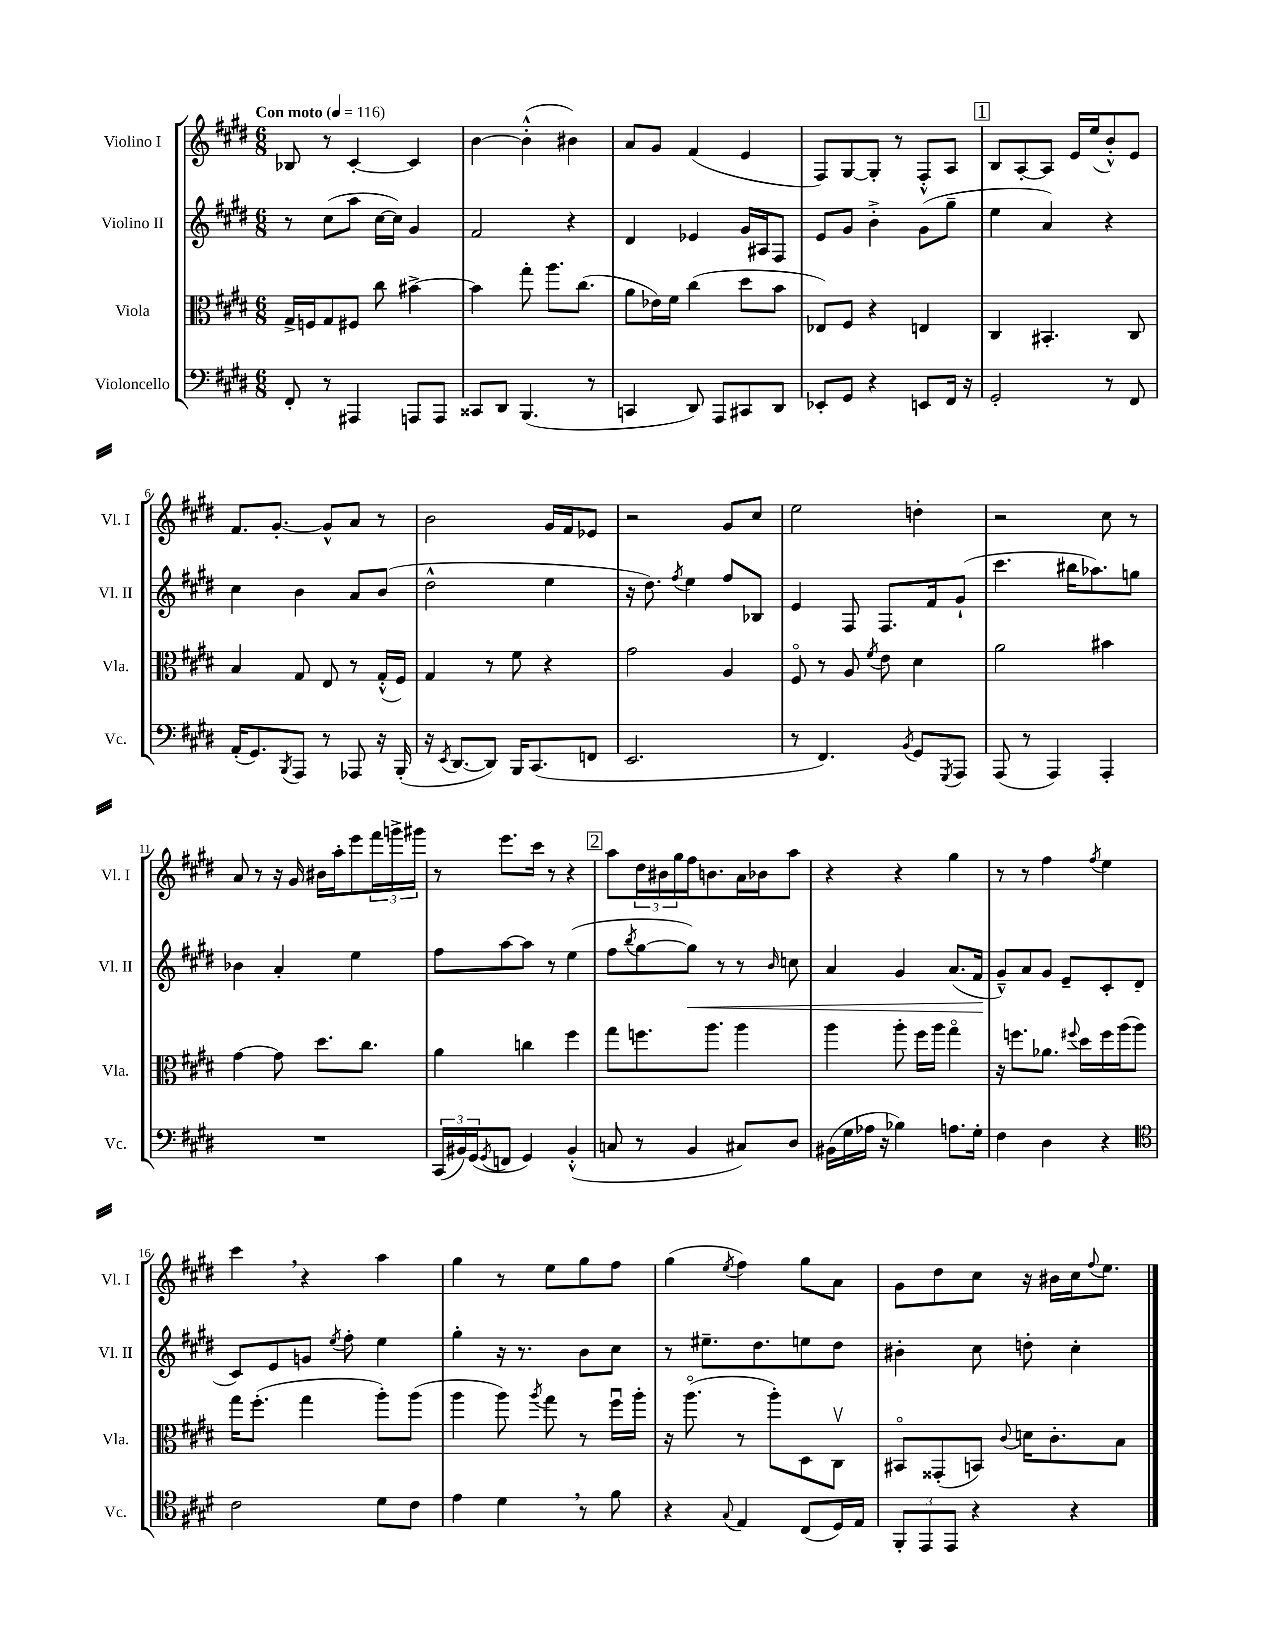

**kern	**kern	**kern	**kern
*staff4	*staff3	*staff2	*staff1
*clefF4	*clefC3	*clefG2	*clefG2
*k[f#c#g#d#]	*k[f#c#g#d#]	*k[f#c#g#d#]	*k[f#c#g#d#]
*M6/8	*M6/8	*M6/8	*M6/8
*MM116	*MM116	*MM116	*MM116
8FF#'/	16G#^/LL	8r	8B-/
.	16F/J	.	.
8r	8G#/	(8cc#\L	8r
4AAA#/	8F#/J	8aa\J	[4c#'/
.	8cc#\	[16cc#\LL	.
.	.	16cc#\]JJ)	.
8AAA/L	[4b#^\	4g#/	4c#/]
8AAA/J	.	.	.
=	=	=	=
8CC##/L	4b#\]	2f#/	[4b\
8DD#/J	.	.	.
(4.BBB/	8gg#'\	.	(4b'^^\]
.	8.aa\L	.	.
.	.	4r	4b#\)
.	(8.cc#\J	.	.
8r	.	.	.
=	=	=	=
4CC/	8a\L	4d#/	8a/L
.	16e-\L)	.	8g#/J
.	16f#\JJ	.	.
8DD#/)	(4cc#\	4e-/	(4f#/
8AAA/L	.	.	.
8CC#/	8dd#\L	16g#/LL	4e/
.	.	16A#/J	.
8DD#/J	8b\J	8F#/J	.
=	=	=	=
8EE-'/L	8E-/L)	8e/L	8F#/L)
8GG#/J	8F#/J	8g#/J	[8G#/
4r	4r	4b'^\	8G#'/]J
.	.	.	8r
8EE/L	4E/	(8g#\L	8F#'^^/L
16FF#/Jk	.	8gg#~\J	8A/J
16r	.	.	.
=	=	=	=
2GG#'/	4C#/	4ee\	8B/L
.	.	.	[8A'/
.	4.BB#'/	4a/)	8A/]J
.	.	.	16e/LL
.	.	.	(16ee/J
8r	.	4r	8b'^^/)
8FF#/	8C#/	.	8e/J
=	=	=	=
(16AA'/LK	4B/	4cc#\	8.f#/L
8.GG#/)	.	.	.
.	.	.	[8.g#'/J
8qBBB/	.	.	.
8AAA/J	8G#/	4b\	.
8r	8E/	.	8g#^^/]L
8AAA-/	8r	8a/L	8a/J
16r	(16G#'^^/LL	(8b/J	8r
(16BBB'/	16F#/JJ)	.	.
=	=	=	=
16r	4G#/	2dd#^^\	2b\
8qEE/	.	.	.
[8.DD#/L	.	.	.
8DD#/]J)	8r	.	.
16BBB/LK	8f#\	.	.
(8.CC#/	.	.	.
.	4r	4ee\	16g#/LL
.	.	.	16f#/J
8FF/J	.	.	8e-/J
=	=	=	=
2.EE/	2g#\	16r	2r
.	.	8.dd#\)	.
.	.	8qff#/	.
.	.	4ee\	.
.	4A/	8ff#/L	8g#/L
.	.	8B-/J	8cc#/J
=	=	=	=
8r	8F#o/	4e/	2ee\
4.FF#/)	8r	.	.
.	8A/	8F#/	.
.	8qf#/	.	.
.	8e\	8.F#/L	.
8qBB/	.	.	.
8GG#/L	4d#\	.	4dd'\
.	.	16f#/k	.
8qGGG#/	.	.	.
8AAA/J	.	(8g#`/J	.
=	=	=	=
(8AAA/	2a\	4.ccc#\	2r
8r	.	.	.
4AAA/)	.	.	.
.	.	16bb#\LK	.
.	.	8.aa-\)	.
4AAA'/	4b#\	.	8cc#\
.	.	8gg\J	8r
=	=	=	=
2.r	[4g#\	4b-\	8a/
.	.	.	8r
.	8g#\]	4a'/	16r
.	.	.	16g#/
.	8.dd#\L	.	16b#\LL
.	.	.	16aa'\J
.	.	4ee\	8eee\
.	8.cc#\J	.	.
.	.	.	24fff#\L
.	.	.	24ggg^\
.	.	.	24ggg#\JJ
=	=	=	=
(24CC#/LL	4a\	8ff#\L	8r
24BB#/)	.	.	.
(24GG#/J	.	.	.
8qGG#/	.	.	.
8FF/J	.	[8aa\	8.eee\L
4GG#/)	4cc\	8aa\]J	.
.	.	.	16ccc#\Jk
.	.	8r	8r
(4BB#'^^/	4ff#\	(4ee\	4r
=	=	=	=
8C/	8gg#\L	8ff#\L	8aa\L
.	.	8qbb/	.
8r	8.ff\	[8gg#\	24dd#\L
.	.	.	24b#\
.	.	.	24gg#\
4BB/	.	8gg#\]J)	16ff#\J
.	8.aa\J	.	8.b\
.	.	8r	.
8C#/L)	4aa\	8r	16a\L
.	.	.	16b-\J
.	.	16qqb/	.
8D#/J	.	8cc\	8aa\J
=	=	=	=
(16BB#\LL	4aa\	4a/	4r
16G#\	.	.	.
16A-\JJ	.	.	.
16r	.	.	.
4B-\)	8aa'\	4g#/	4r
.	16ff#\LL	.	.
.	16aa\JJ	.	.
8.A\L	4gg#o\	(8.a/L	4gg#\
16G#'\Jk	.	16f#/Jk	.
=	=	=	=
4F#\	16r	8g#~^^/L)	8r
.	8.ff\L	.	.
.	.	8a/	8r
4D#\	8.a-\J	8g#/J	4ff#\
.	.	8e~/L	.
.	8qqff#/	.	.
.	16dd#\LL	.	.
.	.	.	8qff#/
4r	16ff#\	8c#'/	4ee\
.	(16aa\J	.	.
.	8aa\J)	(8d#/J	.
=	=	=	=
*clefC4	*	*	*
2c#\	16gg#\LK	8c#/L)	4ccc#\
.	(8.ff#'\J	.	.
.	.	8e/	.
.	4gg#\	8g/J	4r
.	.	8qee/	.
.	.	8ff#'\	.
8d#\L	8aa'\L)	4ee\	4aa\
8c#\J	(8aa\J	.	.
=	=	=	=
4e\	4aa\	4gg#'\	4gg#\
4d#\	8aa\)	16r	8r
.	.	8.r	.
.	8qaa/	.	.
.	8gg#\	.	8ee\L
8r	8r	8b\L	8gg#\
8f#\	16ff#u\LL	8cc#\J	8ff#\J
.	16aa'\JJ	.	.
=	=	=	=
4r	16r	8r	(4gg#\
.	(8.aao\	.	.
.	.	8.ee#~\L	.
8qqG#/	.	.	8qee/
4E/	8r	.	4ff#\)
.	.	8.dd#\	.
.	8aa'\L)	.	.
(8C#/L	8D#\	8ee\	8gg#\L
16D#/L)	8C#v\J	8dd#\J	8a\J
16E/JJ	.	.	.
=	=	=	=
12FF#'/L	8BB#o/L	4b#'\	8g#\L
12EE/	.	.	.
.	(8GG##'/	.	8dd#\
12EE/J	.	.	.
4r	8BB/J)	8cc#\	8cc#\J
.	8qqc#/	.	.
.	16d\LK	8dd'\	16r
.	8.c#'\	.	16b#\LL
4r	.	4cc#'\	16cc#\J
.	.	.	8qqff#/
.	.	.	8.ee\J
.	8B\J	.	.
==	==	==	==
*-	*-	*-	*-
